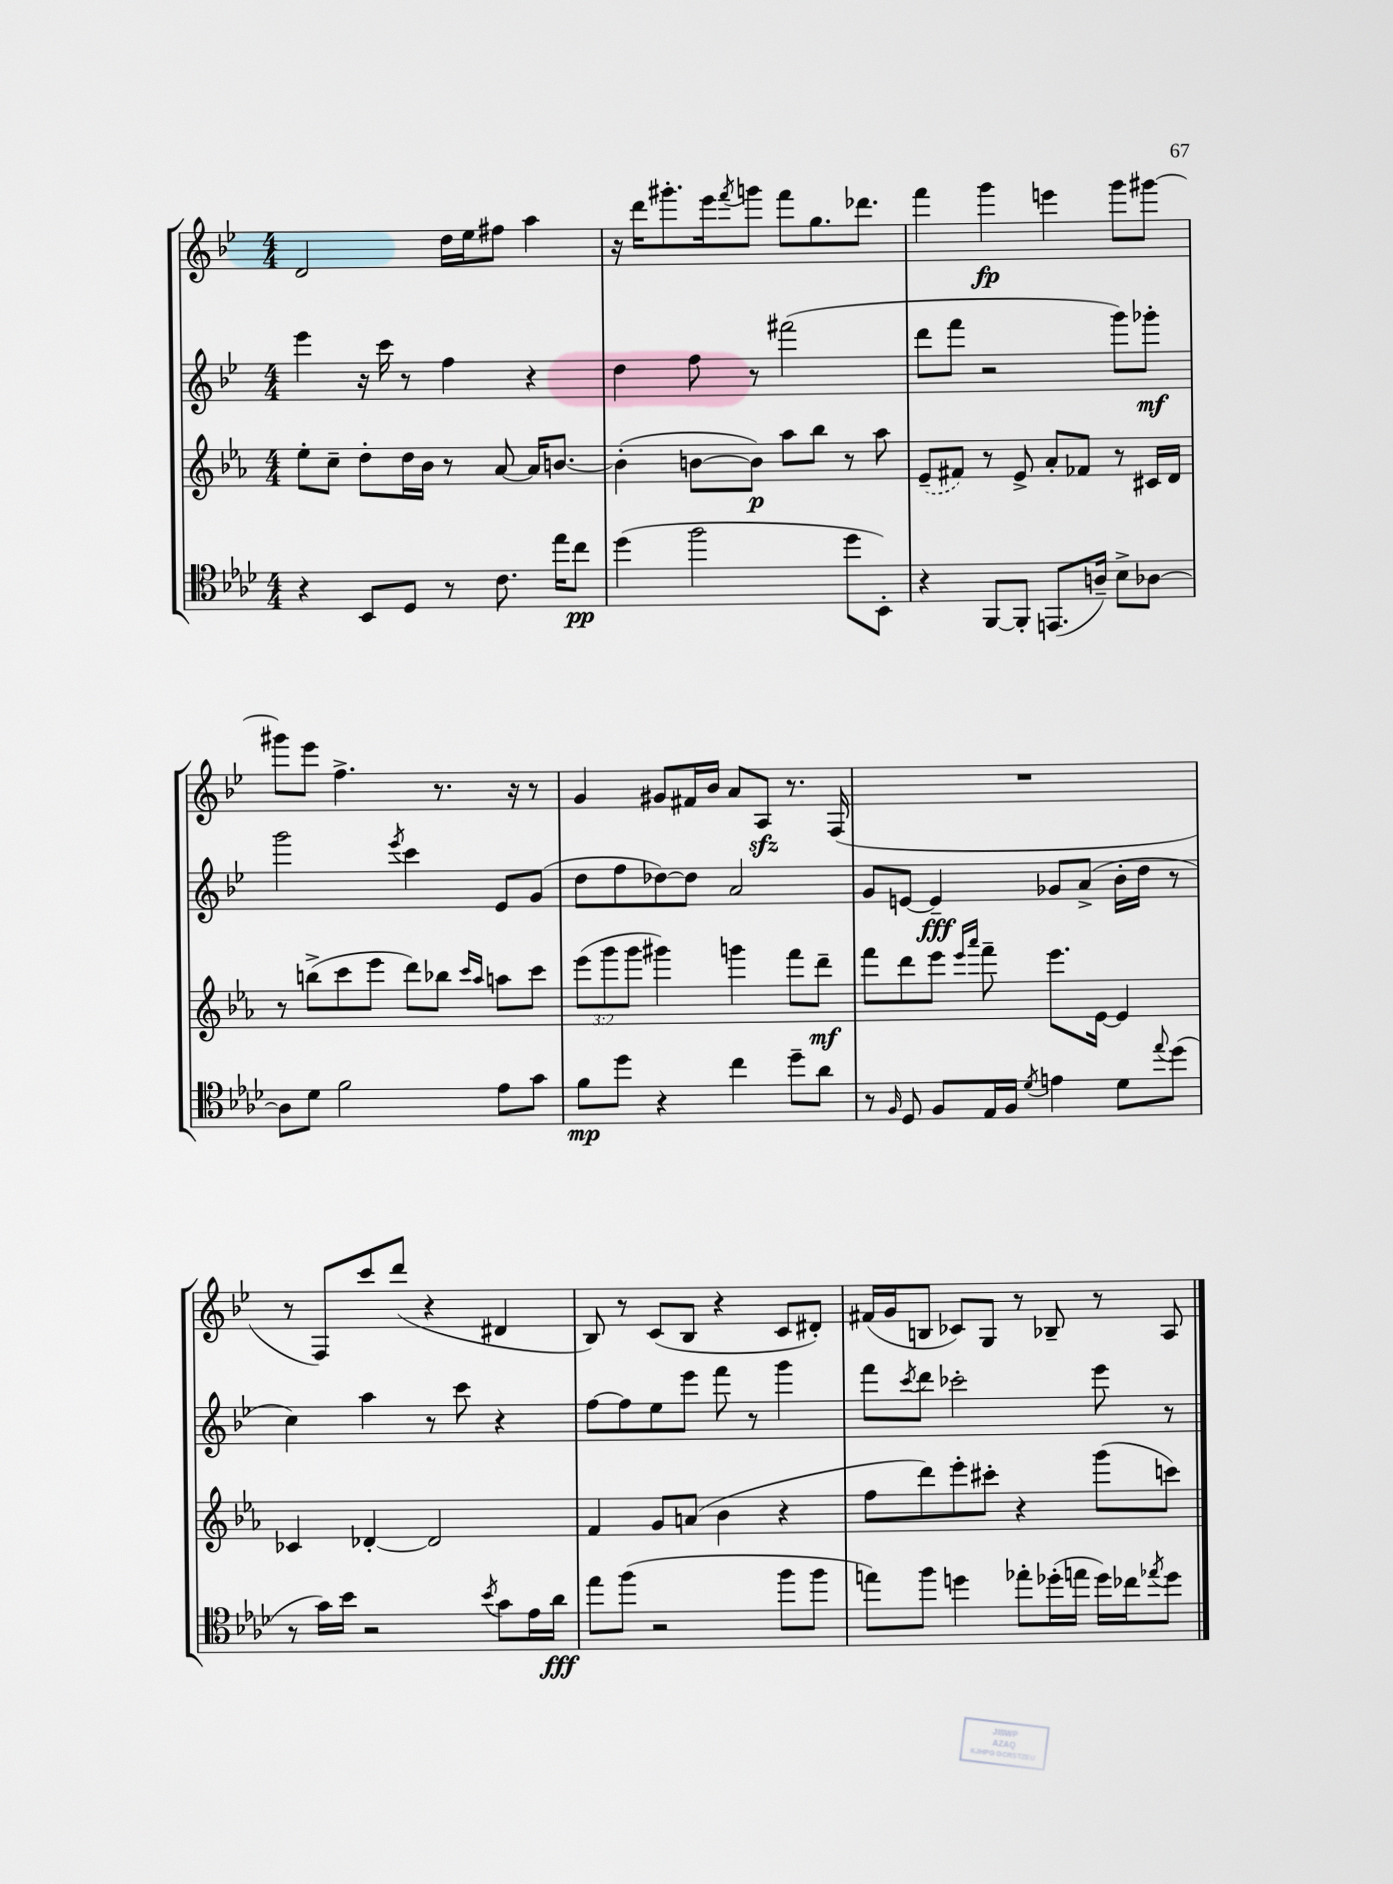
<<
\new StaffGroup <<
\new Staff = "s0" {
    \clef treble \key bes \major \numericTimeSignature \time 4/4
    d'2 d''16 ees''16 fis''8 a''4 |
    r16 d'''16 gis'''8.-. ees'''16 \acciaccatura { f'''8 } g'''8 f'''8 g''8. des'''8. |
    f'''4 g'''4\fp e'''4 g'''8 gis'''8~ |
    gis'''8 ees'''8 f''4.-> r8. r16 r8 |
    g'4 gis'8 fis'16 bes'16 a'8 a8\sfz r8. f16( |
    R1 |
    r8 f8) c'''8 d'''8( r4 dis'4 |
    bes8) r8 c'8( bes8 r4 c'8 dis'8-.) |
    fis'16( g'16 b8 ces'8) g8 r8 bes8-- r8 a8 \bar "|." |
}
\new Staff = "s1" {
    \clef treble \key bes \major \numericTimeSignature \time 4/4
    ees'''4 r16 c'''16 r8 f''4 r4 |
    d''4 f''8 r8 fis'''2( |
    d'''8 f'''8 r2 g'''8) ges'''8-.\mf |
    g'''2 \acciaccatura { ees'''8 } c'''4 ees'8 g'8( |
    d''8 f''8 des''8~) des''8 a'2 |
    g'8 e'8~ e'4--\fff ges'8 a'8->( bes'16-. d''16 r8 |
    c''4) a''4 r8 c'''8 r4 |
    f''8~ f''8 ees''8 ees'''8 f'''8 r8 g'''4 |
    f'''8 \acciaccatura { c'''8 } d'''8 ces'''2-. ees'''8 r8 \bar "|." |
}
\new Staff = "s2" {
    \clef treble \key ees \major \numericTimeSignature \time 4/4 \override Staff.TupletNumber.text = #tuplet-number::calc-fraction-text
    ees''8-. c''8-- d''8-. d''16 bes'16 r8 aes'8~ aes'16 b'8.~ |
    b'4-.( b'8~ b'8\p) aes''8 bes''8 r8 aes''8 |
    \once \slurDashed ees'8--( fis'8) r8 ees'8-> aes'8-. fes'8 r8 cis'16 d'16 |
    r8 b''8->( c'''8 ees'''8 d'''8) bes''8 \grace { c'''16 aes''16 } a''8 c'''8 |
    \tuplet 3/2 { ees'''8( g'''8 g'''8 } gis'''4) g'''4 f'''8 d'''8--\mf |
    f'''8 d'''8 ees'''8 \grace { ees'''16 aes'''16 } f'''8-- ees'''8. ees'16~ ees'4 |
    ces'4 des'4~-. des'2 |
    f'4 g'8 a'8( bes'4 r4 |
    f''8 d'''8) ees'''8-. cis'''8-. r4 g'''8( c'''8) \bar "|." |
}
\new Staff = "s3" {
    \clef tenor \key aes \major \numericTimeSignature \time 4/4
    r4 bes,8 des8 r8 c'8. ees''16 c''8\pp |
    des''4( f''2 des''8 bes,8-.) |
    r4 f,8~ f,8-. e,8.( a16--) bes8-> aes8~ |
    aes8 des'8 f'2 ees'8 g'8 |
    f'8\mp des''8 r4 c''4 des''8-- aes'8 |
    r8 \grace { f16 } des8 f8 ees16 f16 \acciaccatura { des'8 } e'4 des'8 \appoggiatura { ees''8 } des''8( |
    r8 g'16) bes'16 r2 \acciaccatura { bes'8 } g'8 ees'16 aes'16\fff |
    ees''8 f''8( r2 f''8 f''8 |
    e''8) f''8 d''4 ees''8-. des''16-.( e''16 des''16) ces''16 \acciaccatura { ees''8 } des''8 \bar "|." |
}
>>
>>
\layout { \context { \Score \remove "Bar_number_engraver" } }
